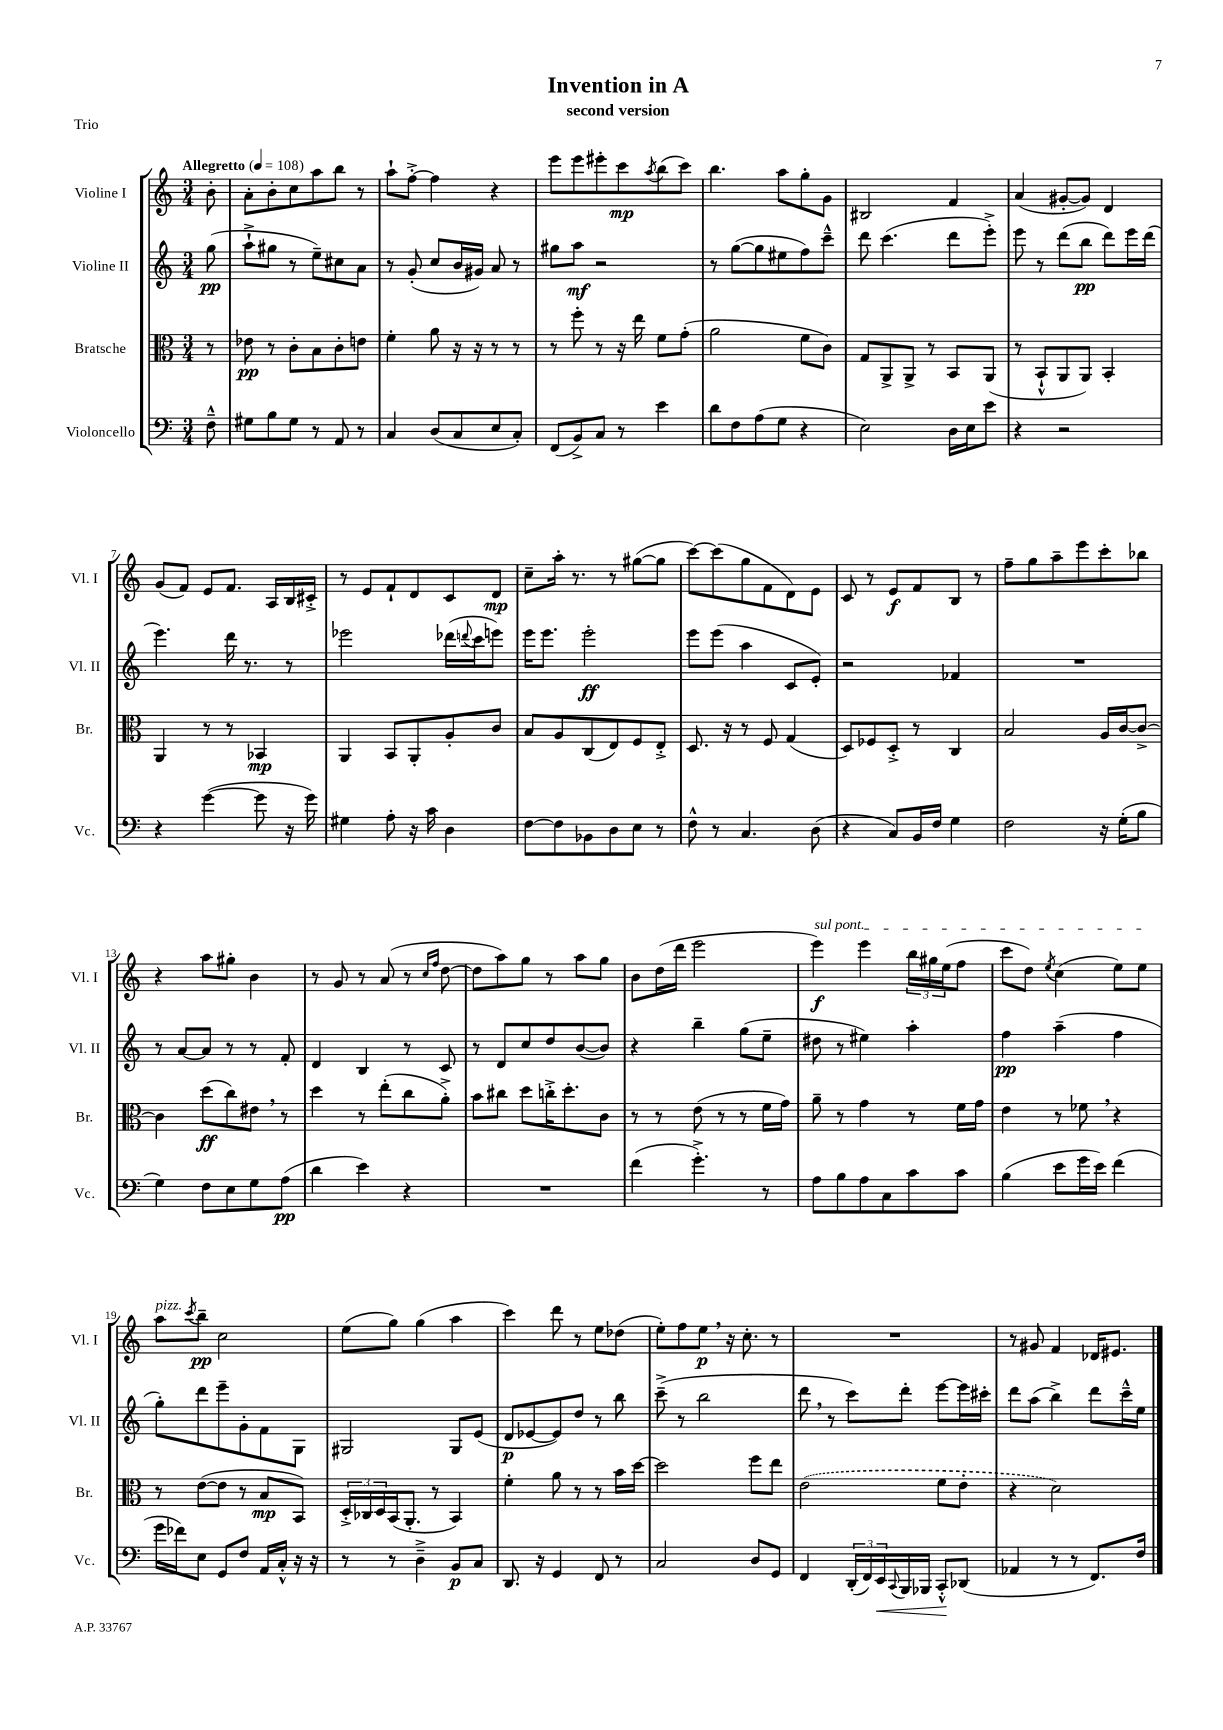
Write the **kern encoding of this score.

**kern	**kern	**kern	**kern
*staff4	*staff3	*staff2	*staff1
*clefF4	*clefC3	*clefG2	*clefG2
*k[]	*k[]	*k[]	*k[]
*M3/4	*M3/4	*M3/4	*M3/4
*MM108	*MM108	*MM108	*MM108
8F~^^	8r	(8gg	8b'
=	=	=	=
8G#	8e-	8aa`^	8a'
8B	8r	8gg#	8b'
8G#	8c'	8r	8cc
8r	8B	8ee~)	8aa
8AA	8c'	8cc#	8bb
8r	8e	8a	8r
=	=	=	=
4C	4f'	8r	8aa`
.	.	(8g'	[8ff'^
(8D	8a	8cc	4ff]
8C	16r	16b	.
.	16r	16g#)	.
8E	8r	8a	4r
8C')	8r	8r	.
=	=	=	=
(8FF	8r	8gg#	8eee
8BB^)	8ff'	8aa	8eee
8C	8r	2r	8eee#'
8r	16r	.	8ccc
.	16ee	.	.
.	.	.	8qaa
4e	8f	.	(8bb
.	(8g'	.	8ccc)
=	=	=	=
8d	2a	8r	4.bb
8F	.	([8gg	.
(8A	.	8gg]	.
8G	.	8ee#	8aa
4r	8f	8ff)	8gg'
.	8c)	8ccc~^^	8g
=	=	=	=
2E)	8G	8ddd	2B#
.	8AA^	(4.ccc	.
.	8AA^	.	.
.	8r	.	.
16D	8BB	8ddd	4f
16E	.	.	.
8e	(8AA	8eee'^)	.
=	=	=	=
4r	8r	8eee	(4a
.	8BB`^^	8r	.
2r	8AA	(8ddd	[8g#'
.	8AA)	8bb	8g#])
.	4BB'	8ddd)	4d
.	.	16eee	.
.	.	(16ddd	.
=	=	=	=
4r	4AA	4.eee)	(8g
.	.	.	8f)
([4g	8r	.	8e
.	8r	16ddd	8.f
.	.	8.r	.
8g]	4BB-	.	.
.	.	.	16A
16r	.	8r	16B
16g)	.	.	16c#'^
=	=	=	=
4G#	4AA	2eee-	8r
.	.	.	8e
8A'	8BB	.	8f`
16r	8AA'	.	8d
16c	.	.	.
4D	8A'	(16ddd-	8c
.	.	8qqddd	.
.	.	16ccc	.
.	8c	8eee)	8d
=	=	=	=
[8F	8B	16eee	8cc~
.	.	8.eee	.
8F]	8A	.	16aa'
.	.	.	8.r
8BB-	(8C	2eee'	.
8D	8E)	.	8r
8E	8F	.	([8gg#
8r	8E'^	.	8gg#]
=	=	=	=
8F^^	8.D	8eee	[8ccc)
8r	.	(8eee	(8ccc]
.	16r	.	.
4.C	8r	4aa	8gg
.	8F	.	8f
.	(4G	8c	8d)
(8D	.	8e')	8e
=	=	=	=
4r	8D)	2r	8c
.	8F-	.	8r
8C)	8D'^	.	8e
16BB	8r	.	8f
16F	.	.	.
4G	4C	4f-	8B
.	.	.	8r
=	=	=	=
2F	2B	2.r	8ff~
.	.	.	8gg
.	.	.	8aa~
.	.	.	8eee
16r	16A	.	8ccc'
(16G'	[16c	.	.
8B	8c^_	.	8bb-
=	=	=	=
4G)	4c]	8r	4r
.	.	[8a	.
8F	(8dd	8a]	8aa
8E	8cc)	8r	8gg#'
8G	8e#	8r	4b
(8A	8r	8f'	.
=	=	=	=
4d	4dd	4d	8r
.	.	.	8g
4e)	8r	4B	8r
.	(8ee'	.	(8a
4r	8cc	8r	8r
.	.	.	16qqcc
.	.	.	16qqff
.	8a'^)	8c	[8dd
=	=	=	=
2.r	8b	8r	8dd]
.	8cc#	8d	8aa)
.	8dd	8cc	8gg
.	16cc'^	8dd	8r
.	8.dd'	.	.
.	.	([8b	8aa
.	8c	8b])	8gg
=	=	=	=
(4f	8r	4r	8b
.	8r	.	(16dd
.	.	.	16ddd
4.g'^)	(8e	4bb~	2eee
.	8r	.	.
.	8r	(8gg	.
8r	16f	8ee~	.
.	16g)	.	.
=	=	=	=
8A	8a~	8dd#	4eee)
8B	8r	8r	.
8A	4g	4ee#)	4eee
8C	.	.	.
8c	8r	4aa'	24bb
.	.	.	24gg#
.	.	.	(24ee
8c	16f	.	8ff
.	16g	.	.
=	=	=	=
(4B	4e	4ff	8ccc
.	.	.	8dd)
.	.	.	8qee
8e	8r	(4aa~	(4cc
16g	8f-	.	.
16e)	.	.	.
(4f	4r	4ff	8ee)
.	.	.	8ee
=	=	=	=
16g	8r	8gg')	8aa
16f-)	.	.	.
.	.	.	8qccc
8E	([8e	8ddd	8bb~
8GG	8e]	8eee~	2cc
8F	8r	8g'	.
16AA	8B	8f	.
16C'^^	.	.	.
16r	8BB)	8G	.
16r	.	.	.
=	=	=	=
8r	24D'^	2G#	(8ee
.	24C-	.	.
.	24D	.	.
8r	(16BB	.	8gg)
.	8.AA'	.	.
4D~^	.	.	(4gg
.	8r	.	.
8BB	4BB)	8G#	4aa
8C	.	(8e	.
=	=	=	=
8.DD	4f'	8d	4ccc)
.	.	[8e-	.
16r	.	.	.
4GG	8a	8e-])	8ddd
.	8r	8dd	8r
8FF	8r	8r	8ee
8r	16b	8bb	(8dd-
.	[16dd	.	.
=	=	=	=
2C	2dd]	(8ccc~^	8ee')
.	.	8r	8ff
.	.	2bb	8ee
.	.	.	16r
.	.	.	8.cc'
8D	8ff	.	.
8GG	8ee	.	8r
=	=	=	=
4FF	(2e	8ddd	2.r
.	.	8r	.
(24DD'	.	8ccc)	.
24FF)	.	.	.
24EE	.	.	.
8qqCC	.	.	.
16BBB	.	8ddd'	.
16BBB-	.	.	.
8CC'^^	8f	[8eee	.
(8DD-	8e'	16eee]	.
.	.	16ccc#'	.
=	=	=	=
4AA-	4r	8ddd	8r
.	.	(8aa	8g#
8r	2d)	4bb^)	4f
8r	.	.	.
8.FF)	.	8ddd	16d-
.	.	.	8.e#
.	.	16ccc~^^	.
16F	.	16ee	.
==	==	==	==
*-	*-	*-	*-
